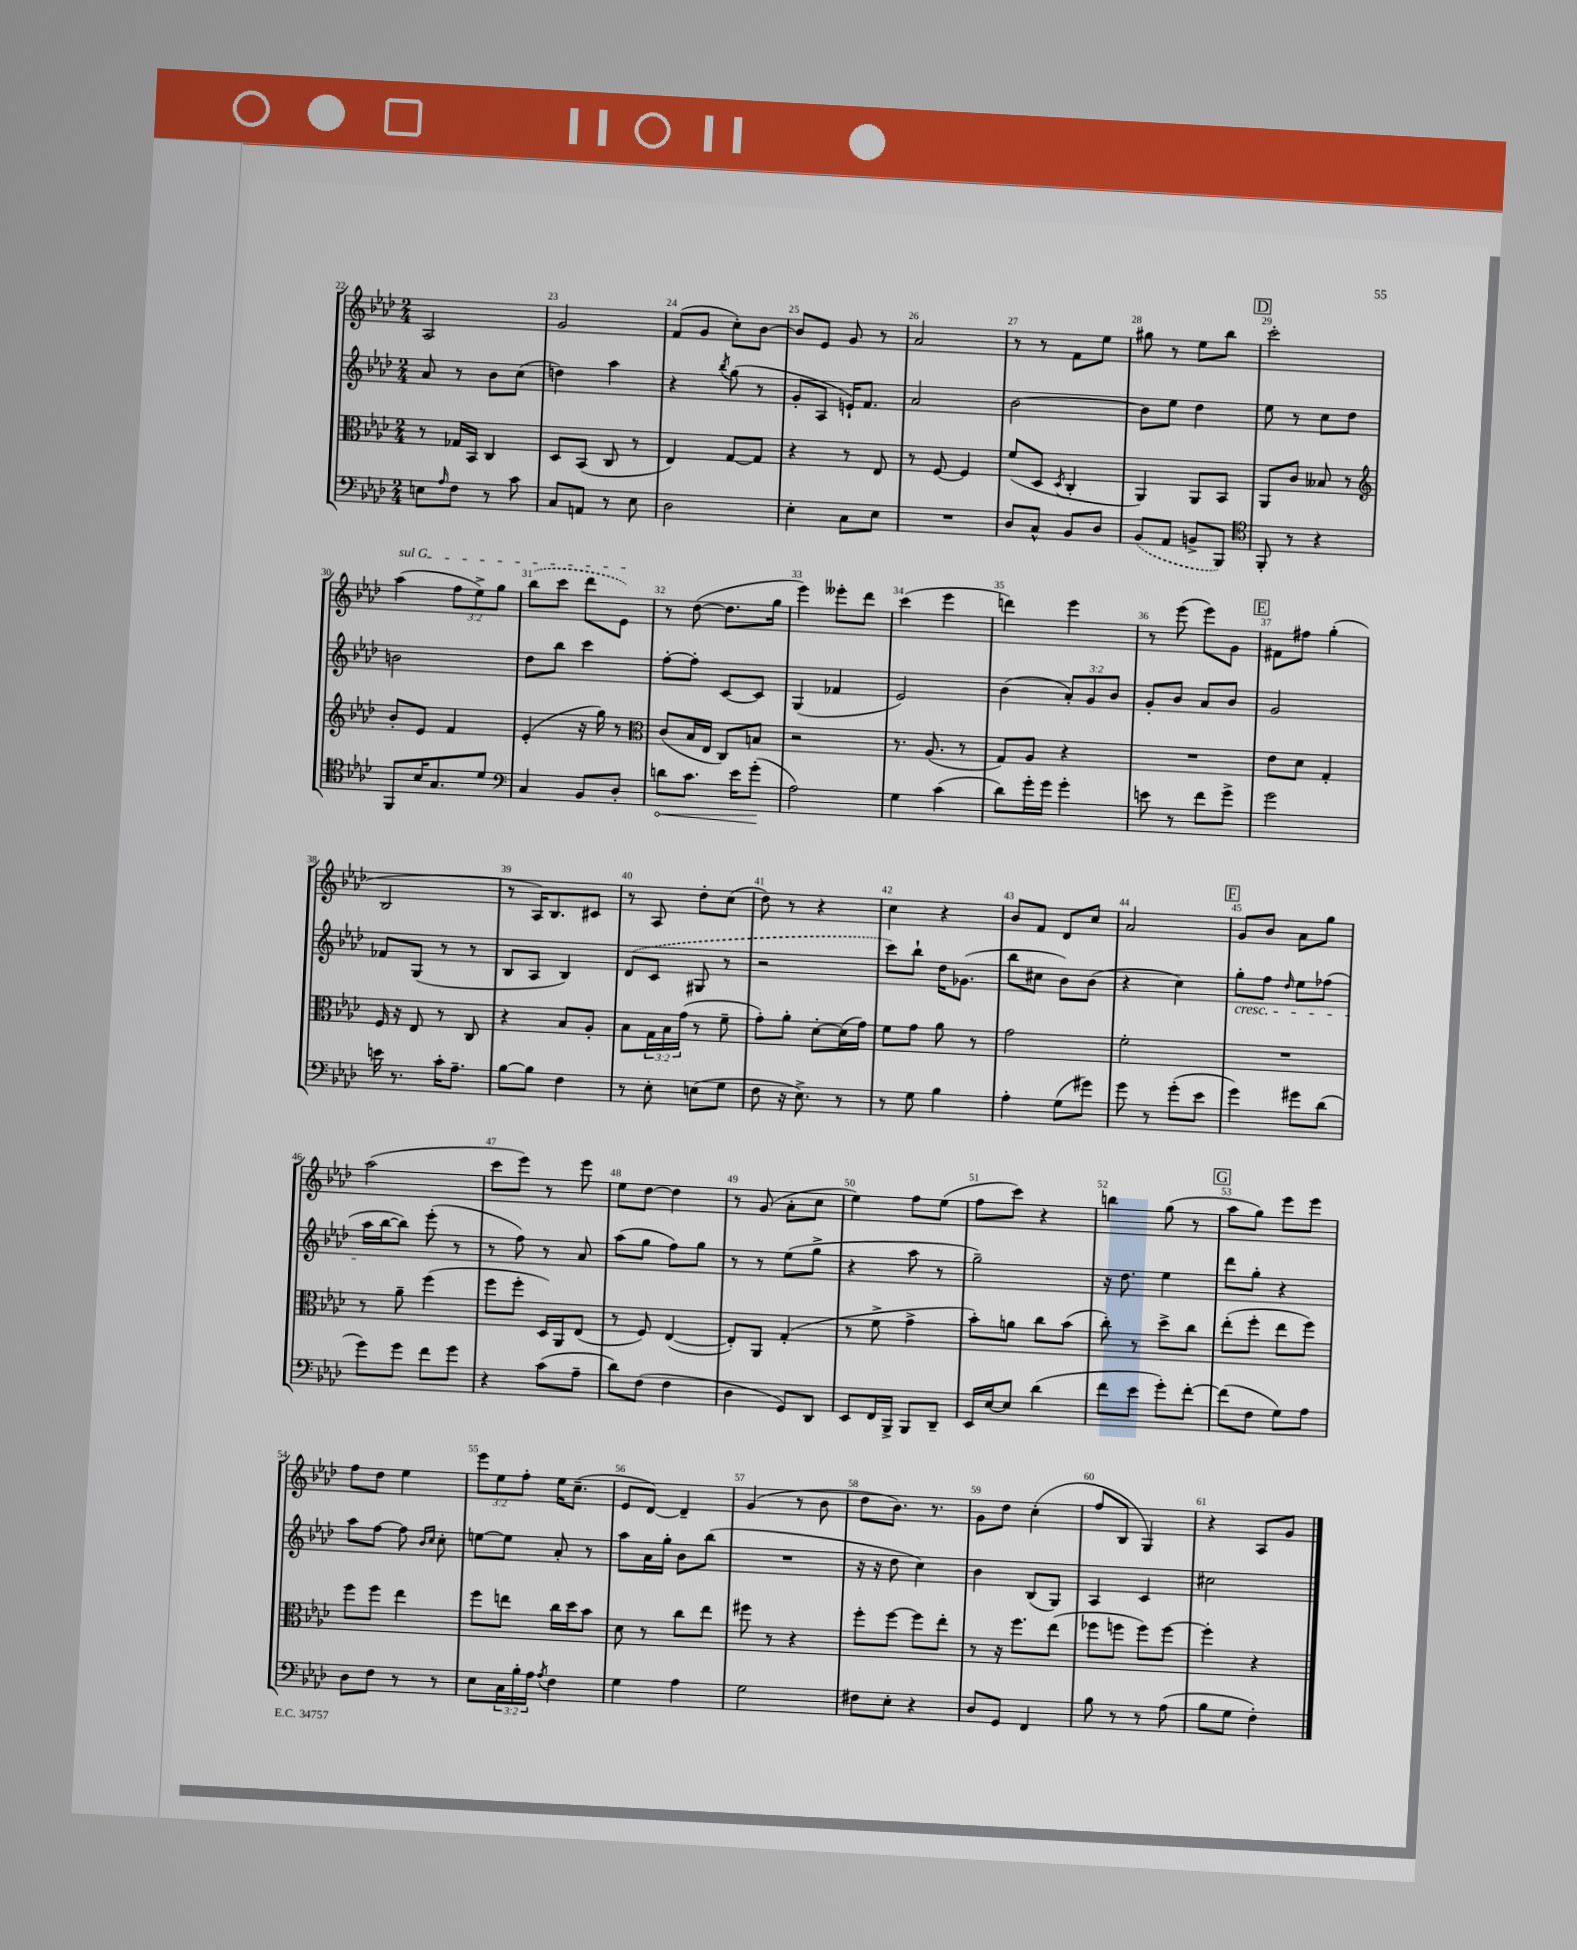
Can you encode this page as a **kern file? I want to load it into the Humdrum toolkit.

**kern	**kern	**kern	**kern
*staff4	*staff3	*staff2	*staff1
*clefF4	*clefC3	*clefG2	*clefG2
*k[b-e-a-d-]	*k[b-e-a-d-]	*k[b-e-a-d-]	*k[b-e-a-d-]
*M2/4	*M2/4	*M2/4	*M2/4
8E	8r	8a-	2A-
16qqA-	.	.	.
8F	16G-	8r	.
.	16BB-	.	.
8r	4C	8b-	.
8c	.	(8cc	.
=	=	=	=
8C	8D-	4dd)	2g
8AA	(8BB-	.	.
8r	8C	4aa-	.
8E-	8r	.	.
=	=	=	=
2D-	4E-)	4r	(8f
.	.	.	8g
.	.	8qbb-	.
.	[8G	(8gg	8cc')
.	8G]	8r	[8b-
=	=	=	=
4E-'	4r	8g'	8b-]
.	.	8A-	8e-
8C	8r	16e`)	8g
.	.	8.f	.
8E-	8E-	.	8r
=	=	=	=
2r	8r	2a-	2a-
.	[8F	.	.
.	4F]	.	.
=	=	=	=
8D-	(8f	[2b-	8r
8C^^	8D-	.	8r
.	8qD-	.	.
8BB-	4C'	.	8f
8D-	.	.	8ee-
=	=	=	=
(8BB-	4AA-)	8b-]	8gg#
8AA-	.	8ee-	8r
8BB^	8AA-	4dd-	8ee-
8BBB-)	8BB-	.	8bb-
=	=	=	=
*clefC4	*	*	*
8FF'	8AA-	8ee-	2ccc'
8r	8c	8r	.
4r	8B--	8cc	.
.	8r	8dd-	.
=	=	=	=
*	*clefG2	*	*
8FF	8b-'	2b	(4aa-
16B-	8e-	.	.
8.G	.	.	.
.	4f	.	12ff
.	.	.	12ee-^)
8d-	.	.	.
.	.	.	12gg
=	=	=	=
*clefF4	*	*	*
4C	(4e-'	8dd-	(8bb-
.	.	8bb-	8ccc
8BB-	16r	4ccc	8ddd-
.	16gg)	.	.
8D-'	8r	.	8e-)
=	=	=	=
*	*clefC3	*	*
8d	(8c	[8ff'	8r
8.c	16B-	8ff']	([8dd-
.	16E-	.	.
.	8C)	[8c	8.dd-]
16e-	.	.	.
(8g'	8B	8c]	.
.	.	.	16gg
=	=	=	=
2A-)	2r	(4G	4eee-)
.	.	4f-	8eee--'
.	.	.	8ddd-
=	=	=	=
4G	8.r	2e-)	(4ccc
.	(8.A-	.	.
(4c	.	.	4eee-
.	8r	.	.
=	=	=	=
8d-)	8G)	(4b-	4ddd)
16g'	8A-	.	.
16g	.	.	.
4g'	4r	12a-')	4eee-
.	.	12g	.
.	.	12b-	.
=	=	=	=
8e	2r	8g'	8r
8r	.	8b-	(8eee-
8f	.	8a-	8eee-)
8g^	.	8b-	8g
=	=	=	=
2g	8e-	2g	8f#
.	8d-	.	8ff#
.	4G'	.	(4gg'
=	=	=	=
16e	16F	8f-	2B-
8.r	16r	.	.
.	8E-	(8G	.
16c'	8r	8r	.
8.A-~	.	.	.
.	8C	8r	.
=	=	=	=
[8B-	4r	8B-	8r
8B-]	.	8A-	16A-)
.	.	.	8.B-
4F	8B-	4B-)	.
.	8A-'	.	8c#
=	=	=	=
8r	8B-	(8d-	8r
8E-'	24G	8c	8A-
.	24B-	.	.
.	(24g	.	.
(8E	8r	8G#	8dd-'
8G	8f~	8r	(8cc
=	=	=	=
8F	8g')	2r	8dd-)
16r	8a-'	.	8r
8.E-^)	.	.	.
.	[8d-'	.	4r
8r	(16d-]	.	.
.	16g)	.	.
=	=	=	=
8r	8f	8ccc)	4cc
8G	8g	8bb-`	.
4B-	8a-	16dd-	4r
.	.	(8.g-	.
.	8r	.	.
=	=	=	=
4A-'	2g	8bb-	8b-
.	.	8cc#	8f
(8G	.	8b-)	8d-
8g#)	.	(8b-	8cc
=	=	=	=
8g	2f'	4r	2a-
8r	.	.	.
(8g'	.	4cc)	.
8e-	.	.	.
=	=	=	=
4g)	2r	8gg'	8g
.	.	8ff	8b-
.	.	16qqdd-	.
8g#	.	8ee-	8a-
(8d-	.	(8ff-	8gg
=	=	=	=
8g)	8r	16aa-	(2aa-
.	.	[16bb-	.
8g	8a-~	8bb-])	.
8f	(4ff	(8eee-'	.
8g	.	8r	.
=	=	=	=
4r	8ff	8r	8ccc
.	8ff'	8ff)	8eee-)
(8c	16D-)	8r	8r
.	16AA-	.	.
8A-~	(8E-	8a-	8eee-
=	=	=	=
8d-)	8r	(8aa-	8ee-
(8F	8F)	8gg	[8dd-
4F	([4E-	8ff)	4dd-]
.	.	8gg	.
=	=	=	=
4D-	8E-'])	8r	8r
.	8AA-	8r	(8g
8GG)	(4G'	(8ee-	8a-'
8DD-	.	8gg^	8cc
=	=	=	=
8EE-	8r	4r	4ee-)
16FF	8f^	.	.
16BBB-^	.	.	.
8BBB-	4g^	8aa-	8ff
8DD-~	.	8r	(8ee-
=	=	=	=
16EE-	8b-')	2gg~)	8ff
[16E-	.	.	.
8E-]	8a	.	8ccc)
(4d-	8cc	.	4r
.	(8b-	.	.
=	=	=	=
8f	8cc')	16r	4bb
.	.	8.dd-	.
8e-	8r	.	.
8g')	8dd-^	4ee-	(8gg
[8f'	8cc	.	8r
=	=	=	=
(8f]	(8ee-'	8ddd-	8aa-
8F	8ff'	8gg'	8gg)
8G)	8ee-	4r	8eee-
8A-	8ff)	.	8eee-
=	=	=	=
8D-	8ff	8aa-	8ff
8F	8ff	[8ff	8dd-
8r	4ee-	8ff]	4ee-
.	.	16qqb-	.
.	.	16qqcc	.
8r	.	8cc'	.
=	=	=	=
8E-	8ff	[8ee	12eee-
.	.	.	12ee-
24C	8ee	8ee]	.
24B-'	.	.	12ff'
24A-	.	.	.
8qA-	.	.	.
4F	16cc	8a-'	16ee-
.	16dd-	.	(8.cc~
.	8b-	8r	.
=	=	=	=
4G	8d-	8aa-	8e-
.	8r	16a-	[8d-)
.	.	16gg'	.
4A-	8cc	8b-	4d-~]
.	8ee-	(8bb-	.
=	=	=	=
2G	8ff#	2r	(4g
.	8r	.	.
.	4r	.	8r
.	.	.	8b-
=	=	=	=
8F#	8ff'	16r	8dd-
.	.	16r	.
8E-'	[8ff	8dd-	8.b-)
4r	8ff]	4cc)	.
.	.	.	8.r
.	8ee-'	.	.
=	=	=	=
8D-	8r	4b-	8g
8GG	16r	.	8dd-
.	8.ff	.	.
4FF	.	(8B-	(4cc'
.	(8ee-	8G)	.
=	=	=	=
8B-	8ff-	4A-	8ff
8r	8ff	.	8B-
8r	8ff)	4c	4G)
(8A-	[8ff	.	.
=	=	=	=
8B-	4ff']	2cc#	4r
8G	.	.	.
4F')	4r	.	8A-
.	.	.	8g
==	==	==	==
*-	*-	*-	*-
